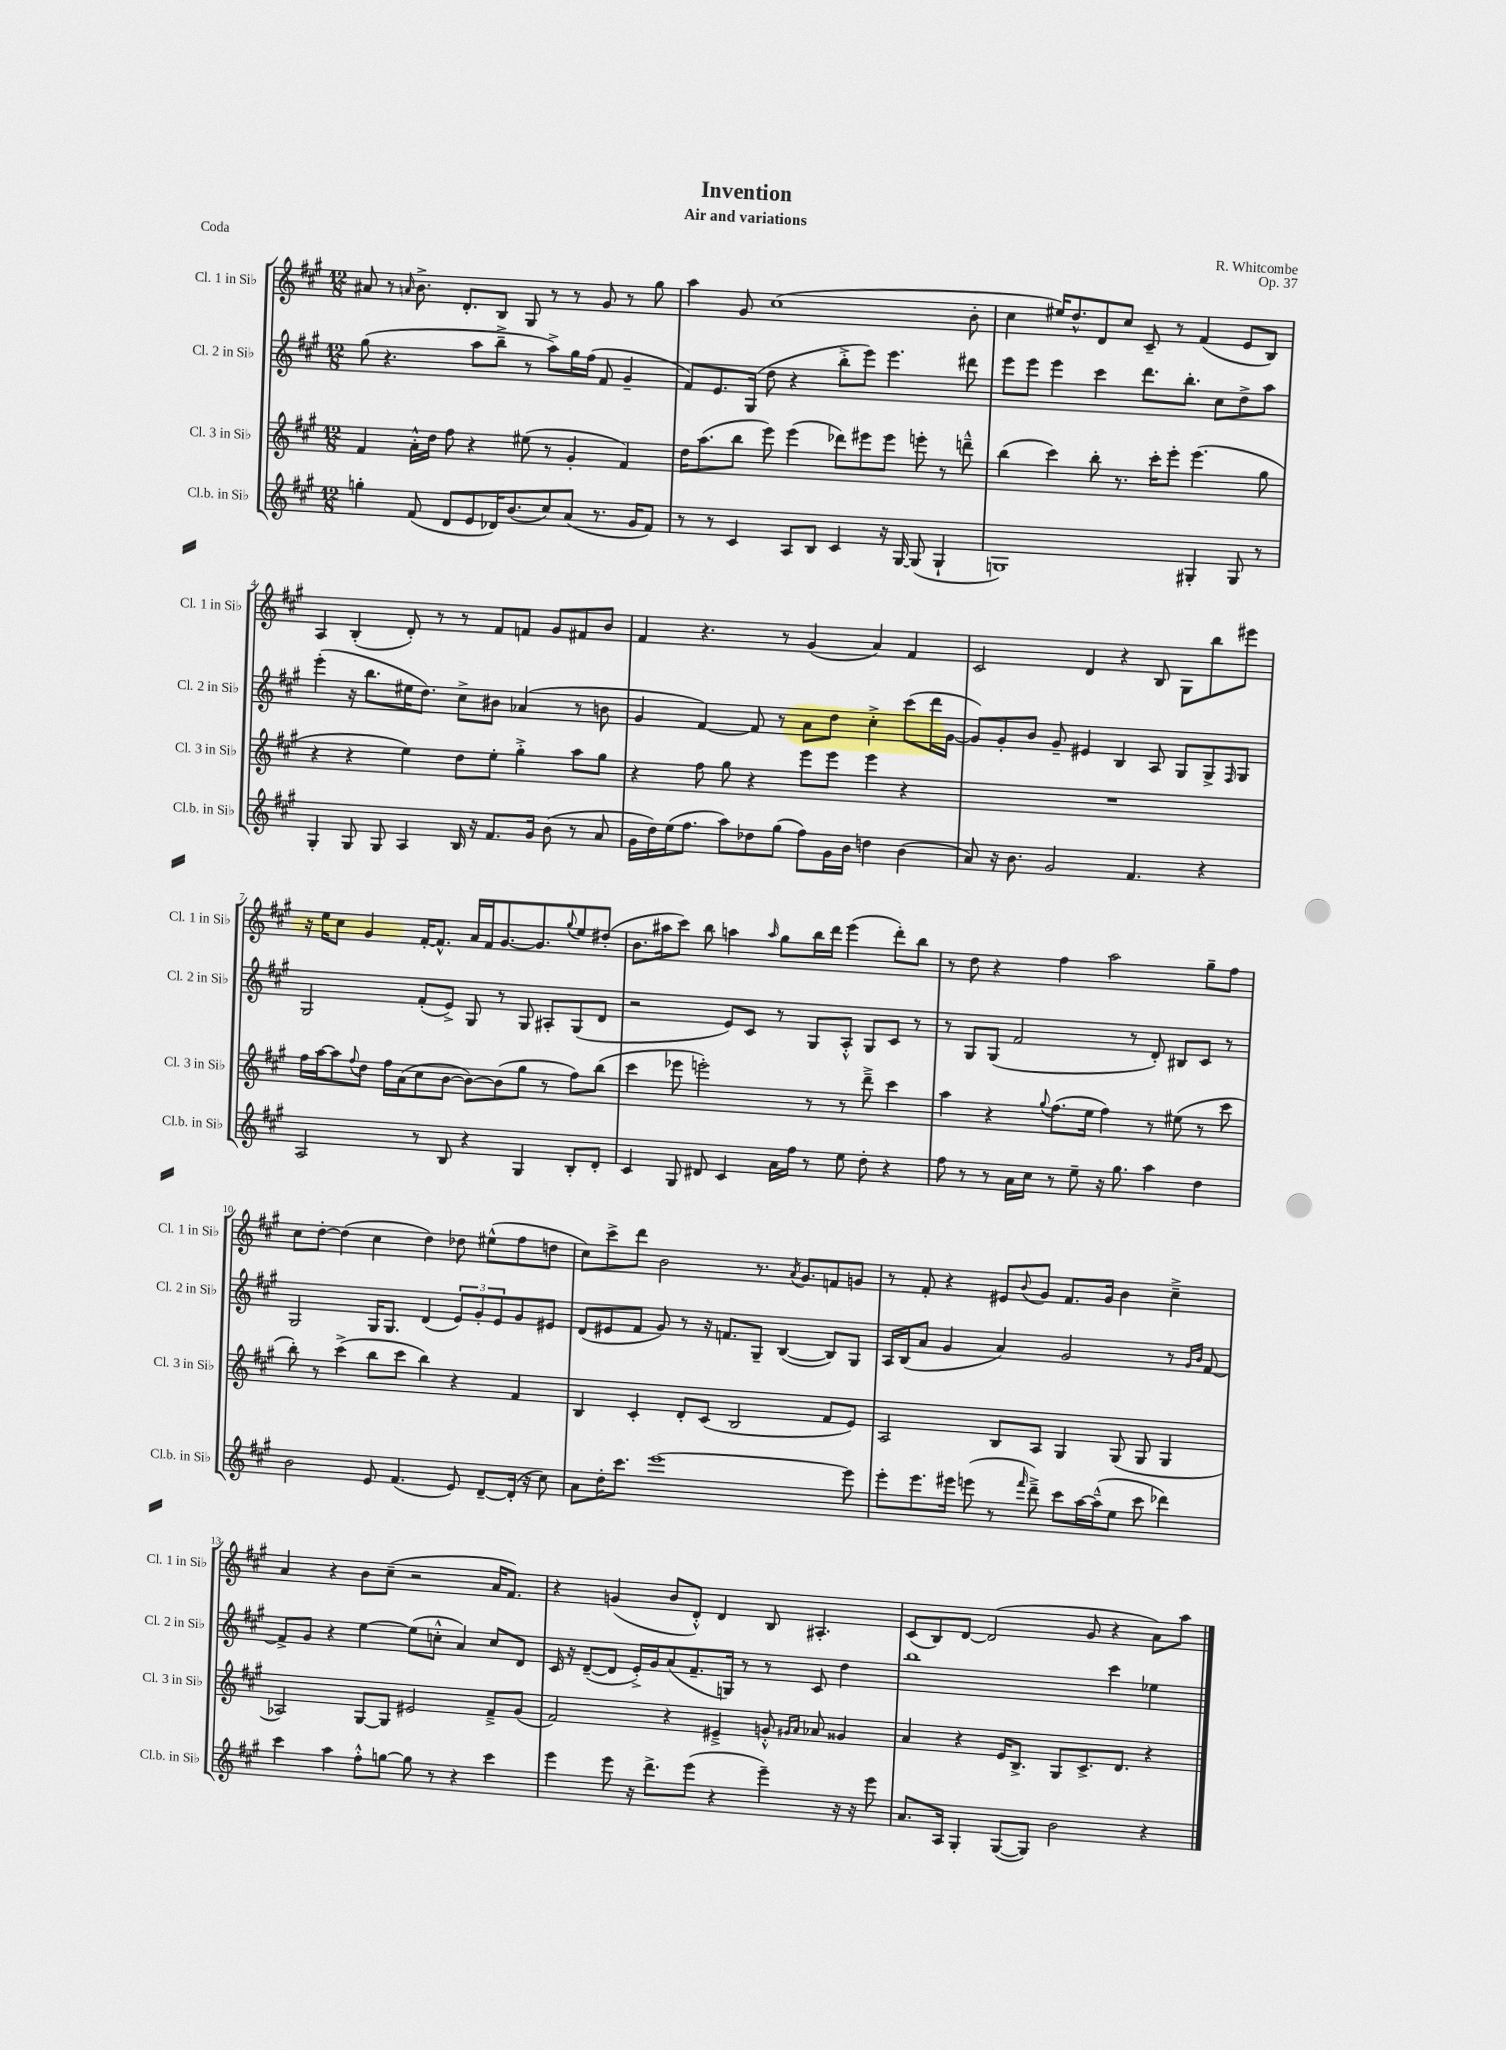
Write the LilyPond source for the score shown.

\header { title = "Invention" composer = "R. Whitcombe" subtitle = "Air and variations" opus = "Op. 37" piece = "Coda" }
<<
\new StaffGroup <<
\new Staff = "s0" \with { instrumentName = "Cl. 1 in Sib" shortInstrumentName = "Cl. 1 in Sib" } {
    \clef treble \key a \major \numericTimeSignature \time 12/8
    ais'8 r8 \grace { a'16 } b'8.-> d'8.-. b8 gis8 r8 r8 gis'8 r8 gis''8 |
    a''4 gis'8 cis''1( b'8-. |
    cis''4 eis''16) d''8.-^ d'8 cis''8 cis'8-- r8 fis'4( e'8 b8) |
    a4 b4-.( d'8-.) r8 r8 fis'8 f'8 gis'8 fis'8 b'8 |
    fis'4 r4. r8 gis'4( a'4) fis'4 |
    cis'2 d'4 r4 b8 gis8 b''8 eis'''8 |
    r16 e''16 cis''8 gis'4 fis'16~-. fis'8.-^ a'16 fis'16 gis'8.~ gis'8. \appoggiatura { gis''8 } e''8 dis''8-.( |
    b'8. ais''16 cis'''8) b''8 a''4 \grace { a''16 } gis''8 b''16 d'''16 e'''4( d'''8-.) b''8 |
    r8 d''8 r4 fis''4 a''2 gis''8-- fis''8 |
    cis''8 d''8~-. d''4( cis''4 d''4) des''8 eis''8-^( fis''8 d''8 |
    cis''8) cis'''8-> d'''8 b'2 r8. \acciaccatura { a'8 } gis'8. f'8 g'8 |
    r8 fis'8-. r4 eis'8 \appoggiatura { b'8 } gis'8 fis'8. gis'16 b'4 cis''4---> |
    a'4 r4 b'8 cis''8--( r2 a'16 fis'8.) |
    r4 g'4( b'8 d'8-.-^) d'4 b8 ais4.-. |
    cis'8( b8) d'8~ d'2( gis'8 r4 a'8) a''8 \bar "|." |
}
\new Staff = "s1" \with { instrumentName = "Cl. 2 in Sib" shortInstrumentName = "Cl. 2 in Sib" } {
    \clef treble \key a \major \numericTimeSignature \time 12/8
    gis''8( r4. a''8 b''8---> r8 a''8->) gis''16 fis''16( fis'8 gis'4-- |
    fis'8) e'8. gis16( d''8 r4 b''8-.-> e'''8) e'''4. dis'''8 |
    e'''8 e'''8 e'''4 cis'''4 d'''8. b''8.-. cis''8 d''8-> a''8 |
    e'''4-.( r16 b''8. eis''16 d''8.) cis''8-> bis'8 aes'4( r8 b'8 |
    gis'4 fis'4~) fis'8 r8 a'8 d''8 cis''4-.-> cis'''8( d'''16 gis'16~ |
    gis'8) gis'8-. b'8 gis'8-- eis'4 b4 a8 gis8 gis8-> \grace { fis16 } gis8 |
    gis2 fis'8-.( e'8->) gis8 r8 gis8 ais8-. gis8( d'8 |
    r2 e'8) cis'8 r8 gis8 a8-.-^ gis8 cis'8 r8 |
    r8 gis8 gis8( fis'2 r8 d'8-.) bis8 cis'8 r8 |
    gis2 gis16 gis8. d'4( \tuplet 3/2 { e'8) gis'8-. e'8 } gis'8 eis'8 |
    d'8( eis'8 fis'8 gis'8) r8 r16 f'8. gis8-- b4~( b8) gis8 |
    a16 b16( a'8 gis'4 a'4) gis'2 r8 \grace { gis'16 b'16 } fis'8~ |
    fis'8-> gis'8 r4 e''4~ e''8( c''8-.-^ a'4) c''8 d'8 |
    cis'16 r16 d'8~--( d'8 e'16-.->) gis'16 a'8( fis'8.-- g16) r8 r8 cis'8 d''4 |
    b''1 cis'''4 ees''4 \bar "|." |
}
\new Staff = "s2" \with { instrumentName = "Cl. 3 in Sib" shortInstrumentName = "Cl. 3 in Sib" } {
    \clef treble \key a \major \numericTimeSignature \time 12/8
    fis'4 a'16-.-^ d''16 fis''8 r4 eis''8( r8 gis'4-. fis'4) |
    d''16 a''8.( b''8 e'''8) e'''4( des'''8) eis'''8 eis'''8 e'''8-. r8 d'''8---^ |
    b''4( cis'''4) b''8-. r8. cis'''16-. e'''8-. e'''4.( gis''8 |
    r4 r4 e''4) d''8 e''8-. gis''4-.-> a''8 gis''8 |
    r4 fis''8 gis''8 r4 e'''8 e'''8 e'''4 r4 |
    R1. |
    fis''16 a''16~ a''8 \appoggiatura { fis''8 } d''8 fis''16 a'16( cis''8 b'8~ b'8~) b'8( gis''8 r8 fis''8) b''8( |
    cis'''4 ees'''8 e'''2-.) r8 r8 d'''8---> cis'''4 |
    a''4 r4 \appoggiatura { gis''8 } fis''8.( e''16 fis''4) r8 eis''8( r8 cis'''8 |
    b''8-.) r8 cis'''4->( b''8 cis'''8 b''4) r4 fis'4 |
    b4 cis'4-. d'8-. cis'8( b2 fis'8 e'8) |
    a2 b8 a8 gis4 gis8( gis8 gis4 |
    aes2) gis8~ gis8 eis'2 fis'8---> gis'8( |
    fis'2) r4 eis'4---> g'8-.-^ \grace { gis'16 a'16 } aes'8 gisis'4 |
    a'4 r4 e'16 b8.-> gis8 cis'8.-> d'8. r4 \bar "|." |
}
\new Staff = "s3" \with { instrumentName = "Cl.b. in Sib" shortInstrumentName = "Cl.b. in Sib" } {
    \clef treble \key a \major \numericTimeSignature \time 12/8
    g''4-. fis'8( d'8 e'8 des'16) b'8.( cis''8) a'8( r8. gis'16 fis'8) |
    r8 r8 cis'4 a8 b8 cis'4 r16 gis16~ gis8( gis4-! |
    g1) gis4-. gis8 r8 |
    gis4-. gis8 gis8 a4 b16 r16 fis'8. gis'16 b'8( r8 a'8 |
    gis'16 d''16) e''16( fis''8. a''8) des''8 gis''8( fis''8) gis'16 b'16 d''4 b'4( |
    a'8) r16 b'8. gis'2 fis'4. r4 |
    a2 r8 b8 r4 gis4 b8-. d'8-. |
    cis'4 gis8 dis'8 cis'4 a'16 fis''16 r8 e''8 d''8-. r4 |
    fis''8 r8 r8 a'16 cis''16 r8 e''8-- r16 gis''8. a''4 d''4 |
    b'2 e'8 fis'4.( e'8) d'8~-- d'16-.( r16 cis''8) |
    a'8 d''16-. cis'''8. e'''1~ e'''8 |
    e'''8-. e'''8. eis'''16 e'''8( r8 \grace { fis'''16 } d'''8--->) cis'''8 a''16~ a''16---^( e''8 cis'''8 des'''4) |
    cis'''4 a''4 fis''8-.-^ g''8~ g''8 r8 r4 cis'''4 |
    e'''4 e'''8 r16 d'''8.-> e'''8( r4 e'''4--) r16 r16 e'''8 |
    a'8. a16 gis4-. gis8~( gis8) b'2 r4 \bar "|." |
}
>>
>>
